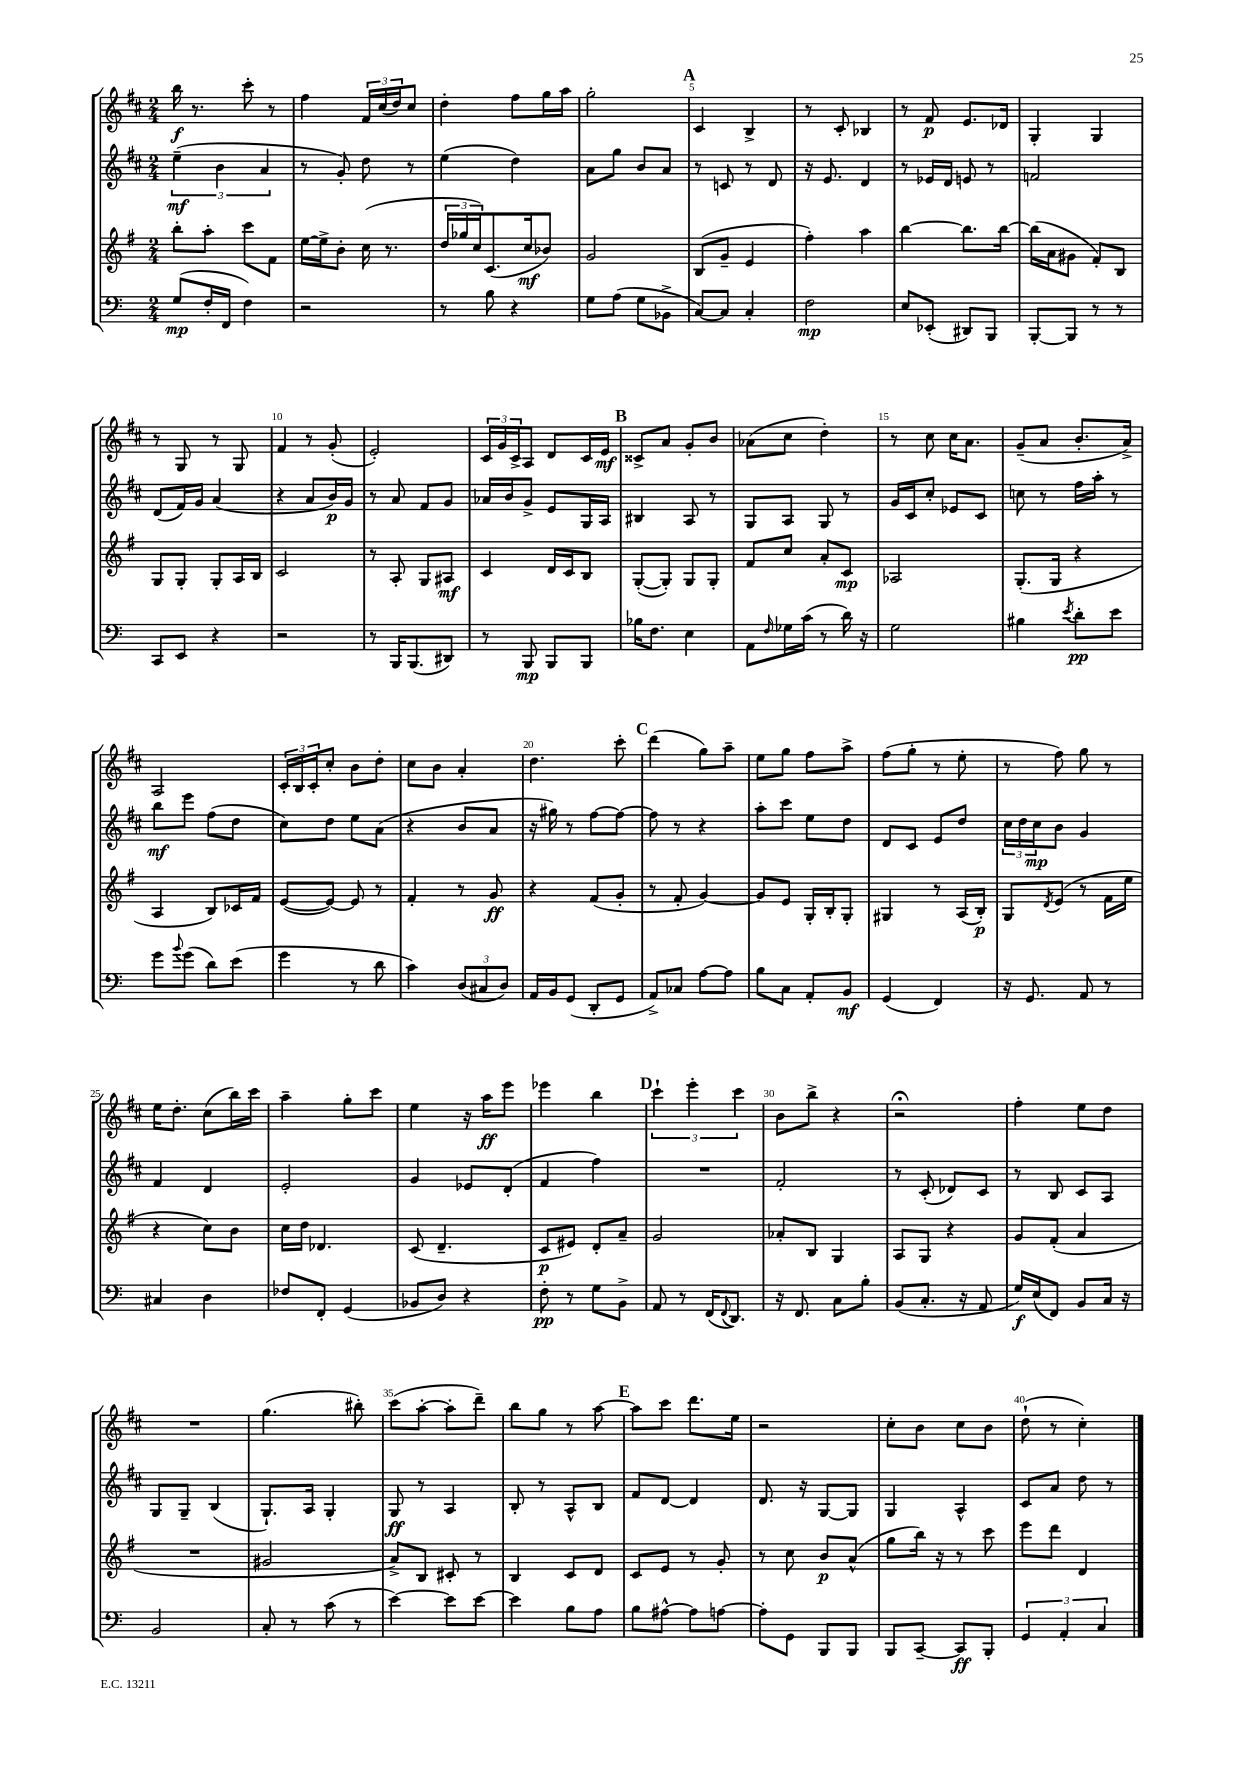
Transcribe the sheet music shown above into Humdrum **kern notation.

**kern	**kern	**kern	**kern
*staff4	*staff3	*staff2	*staff1
*clefF4	*clefG2	*clefG2	*clefG2
*k[]	*k[f#]	*k[f#c#]	*k[f#c#]
*M2/4	*M2/4	*M2/4	*M2/4
(8G	8bb'	(6ee~	16bb
.	.	.	8.r
16F'	8aa'	.	.
.	.	6b	.
16FF	.	.	.
4F)	8ccc	.	8ccc#'
.	.	6a	.
.	8f#	.	8r
=	=	=	=
2r	[16ee	8r	4ff#
.	16ee^]	.	.
.	8b'	8g')	.
.	(16cc	8dd	24f#
.	.	.	(24cc#
.	8.r	.	.
.	.	.	24dd)
.	.	8r	8cc#
=	=	=	=
8r	24dd	(4ee	4dd'
.	24gg-	.	.
.	24cc)	.	.
8B	(8.c	.	.
4r	.	4dd)	8ff#
.	16cc	.	.
.	8b-)	.	16gg
.	.	.	16aa
=	=	=	=
8G	2g	8a	2gg'
(8A	.	8gg	.
8G	.	8b	.
8BB-^	.	8a	.
=	=	=	=
[8C)	(8B	8r	4c#
8C]	8g~	8c	.
4C'	4e	8r	4B^
.	.	8d	.
=	=	=	=
2F	4ff#')	16r	8r
.	.	8.e	.
.	.	.	8c#'
.	4aa	4d	4B-
=	=	=	=
8E	[4bb	8r	8r
(8EE-'	.	16e-	8f#
.	.	16d	.
8DD#)	8.bb]	8e	8.e
8BBB	.	8r	.
.	[16bb	.	16d-
=	=	=	=
[8BBB'	(16bb]	2f	4G'
.	16a	.	.
8BBB]	8g#	.	.
8r	8f#')	.	4G
8r	8B	.	.
=	=	=	=
8CC	8G	(8d	8r
8EE	8G'	16f#)	8G
.	.	16g	.
4r	8G'	(4a	8r
.	16A	.	8G
.	16B	.	.
=	=	=	=
2r	2c	4r	4f#
.	.	8a	8r
.	.	16b)	(8g'
.	.	16g	.
=	=	=	=
8r	8r	8r	2e')
16BBB	8A'	8a	.
(8.BBB	.	.	.
.	8G	8f#	.
8DD#)	8A#	8g	.
=	=	=	=
8r	4c	16a-	24c#
.	.	.	24g
.	.	16b	.
.	.	.	24c#^
8BBB	.	8g^	8A
8BBB	16d	8e	8d
.	16c	.	.
8BBB	8B	16G	16c#
.	.	16A	16e
=	=	=	=
16B-	([8G'	4B#	8c##^
8.F	.	.	.
.	8G'])	.	8a
4E	8G	8A	8g'
.	8G'	8r	8b
=	=	=	=
8AA	8f#	8G	(8a-
16qqF	.	.	.
16G-	8cc	8A	8cc#
(16c	.	.	.
8r	8a'	8G	4dd')
16d)	8c	8r	.
16r	.	.	.
=	=	=	=
2G	2A-	16g	8r
.	.	16c#	.
.	.	8cc#'	8cc#
.	.	8e-	16cc#
.	.	.	8.a
.	.	8c#	.
=	=	=	=
4B#	(8.G'	8cc	(8g~
.	.	8r	8a
.	16G	.	.
8qe	.	.	.
8d'	4r	16ff#	8.b'
.	.	16aa'	.
8e	.	8r	.
.	.	.	16a^)
=	=	=	=
8g	4A	8bb	2A
8qqb	.	.	.
(8g	.	8eee	.
8d)	8B)	(8ff#	.
(8e	16c-	8dd	.
.	16f#	.	.
=	=	=	=
4g	([8e	8cc#)	24c#'
.	.	.	24B
.	.	.	24c#'
.	8e_)	8dd	8cc#'
8r	8e]	8ee	8b
8d	8r	(8a	8dd'
=	=	=	=
4c)	4f#'	4r	8cc#
.	.	.	8b
(12D	8r	8b	4a'
12C#	.	.	.
.	8g	8a	.
12D)	.	.	.
=	=	=	=
16AA	4r	16r	4.dd
16BB	.	16gg#)	.
(8GG	.	8r	.
8DD'	(8f#	[8ff#	.
8GG	8g'	8ff#_	8ccc#'
=	=	=	=
8AA^)	8r	8ff#]	(4ddd
8C-	8f#'	8r	.
[8A	[4g)	4r	8gg)
8A]	.	.	8aa~
=	=	=	=
8B	8g]	8aa'	8ee
8C	8e	8ccc#	8gg
8AA'	16G'	8ee	8ff#
.	16B'	.	.
8BB	8G'	8dd	8aa^
=	=	=	=
(4GG	4G#	8d	(8ff#
.	.	8c#	8gg'
4FF)	8r	8e	8r
.	(16A	8dd	8ee'
.	16B')	.	.
=	=	=	=
16r	8G	24cc#	8r
.	.	24dd	.
8.GG	.	.	.
.	.	24cc#	.
.	8qd	.	.
.	(8e	8b	8ff#)
8AA	8r	4g	8gg
8r	16f#	.	8r
.	16ee	.	.
=	=	=	=
4C#	4r	4f#	16ee
.	.	.	8.dd'
4D	8cc)	4d	(8cc#
.	8b	.	16bb)
.	.	.	16ccc#
=	=	=	=
8F-	16cc	2e'	4aa~
.	16dd	.	.
8FF'	4.d-	.	.
(4GG	.	.	8gg'
.	.	.	8ccc#
=	=	=	=
8BB-	(8c	4g	4ee
8D)	4.d~	.	.
4r	.	8e-	16r
.	.	.	16aa
.	.	(8d'	8eee
=	=	=	=
8F'	8c	4f#	4eee-
8r	8e#)	.	.
8G	8d'	4ff#)	4bb
8BB^	8a~	.	.
=	=	=	=
8AA	2g	2r	6ccc#`
8r	.	.	.
.	.	.	6eee'
(16FF	.	.	.
8qqFF	.	.	.
8.DD)	.	.	.
.	.	.	6ccc#
=	=	=	=
16r	8a-'	2f#'	8b
8.FF	.	.	.
.	8B	.	8bb^
8C	4G	.	4r
8B'	.	.	.
=	=	=	=
(8BB	8A	8r	2r;
8.C'	8G	(8c#'	.
.	4r	8d-)	.
16r	.	.	.
8AA	.	8c#	.
=	=	=	=
16G)	8g	8r	4ff#'
(16E	.	.	.
8FF)	(8f#'	8B	.
8BB	4a	8c#	8ee
16C	.	8A	8dd
16r	.	.	.
=	=	=	=
2BB	2r	8G	2r
.	.	8G~	.
.	.	(4B	.
=	=	=	=
8C'	2g#	8.G`)	(4.gg
8r	.	.	.
.	.	16A	.
(8c	.	4G'	.
8r	.	.	8bb#')
=	=	=	=
[4e)	8a^)	8G	(8ccc#
.	8B	8r	[8aa'
8e]	8c#'	4A	8aa']
[8e	8r	.	8ddd~)
=	=	=	=
4e]	4B	8B'	8bb
.	.	8r	8gg
8B	8c	8A^^	8r
8A	8d	8B	[8aa
=	=	=	=
8B	8c	8f#	8aa]
[8A#^^	8e	[8d	8ccc#
8A#]	8r	4d]	8.ddd
[8A	8g'	.	.
.	.	.	16ee
=	=	=	=
8A']	8r	8.d	2r
8GG	8cc	.	.
.	.	16r	.
8BBB	8b	[8G	.
8BBB	(8a^^	8G]	.
=	=	=	=
8BBB	8gg	4G	8cc#'
[8CC~	16bb)	.	8b
.	16r	.	.
8CC]	8r	4A^^	8cc#
8BBB'	8ccc	.	8b
=	=	=	=
6GG	8eee	8c#	(8dd`
.	8ddd	8a	8r
6AA'	.	.	.
.	4d	8dd	4cc#')
6C	.	.	.
.	.	8r	.
==	==	==	==
*-	*-	*-	*-
